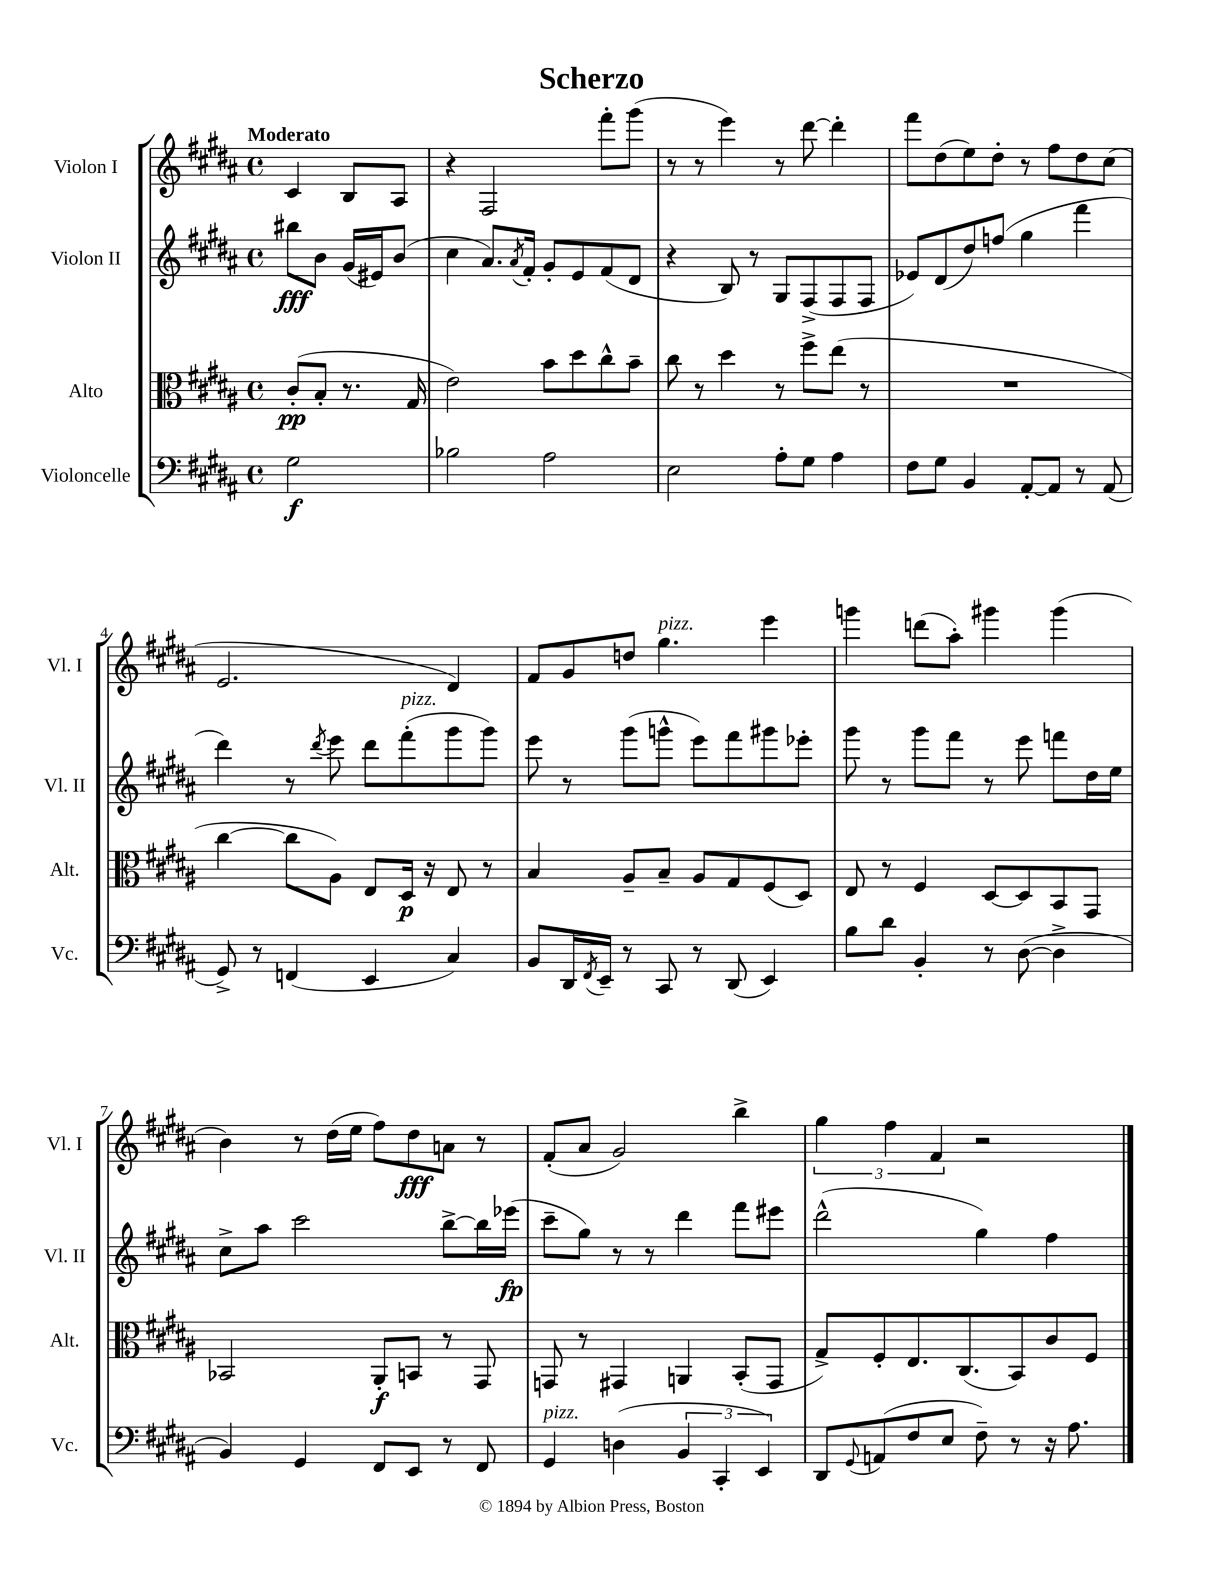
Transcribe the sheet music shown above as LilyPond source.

\header { title = "Scherzo" }
<<
\new StaffGroup <<
\new Staff = "s0" \with { instrumentName = "Violon I" shortInstrumentName = "Vl. I" } {
    \clef treble \key b \major \defaultTimeSignature \time 4/4 \partial 2 \tempo "Moderato"
    cis'4 b8 ais8 |
    r4 fis2 fis'''8-. gis'''8( |
    r8 r8 e'''4) r8 dis'''8~ dis'''4-. |
    fis'''8 dis''8( e''8) dis''8-. r8 fis''8 dis''8 cis''8( |
    e'2. dis'4) |
    fis'8 gis'8 d''8 gis''4.^\markup { \italic "pizz." } e'''4 |
    g'''4 d'''8( ais''8-.) gis'''4 gis'''4( |
    b'4) r8 dis''16( e''16 fis''8) dis''8\fff a'8 r8 |
    fis'8-.( ais'8 gis'2) b''4-> |
    \tuplet 3/2 { gis''4 fis''4 fis'4 } r2 \bar "|." |
}
\new Staff = "s1" \with { instrumentName = "Violon II" shortInstrumentName = "Vl. II" } {
    \clef treble \key b \major \defaultTimeSignature \time 4/4 \partial 2
    bis''8\fff b'8 gis'16( eis'16) b'8( |
    cis''4 ais'8.) \acciaccatura { ais'8 } fis'16-. gis'8-. e'8 fis'8( dis'8 |
    r4 b8) r8 gis8 fis8->( fis8 fis8 |
    ees'8) dis'8( dis''8) f''8( gis''4 fis'''4 |
    dis'''4) r8 \acciaccatura { dis'''8 } e'''8 dis'''8 fis'''8-.^\markup { \italic "pizz." }( gis'''8 gis'''8) |
    e'''8 r8 gis'''8( g'''8-^ e'''8) fis'''8 gis'''8 ees'''8-. |
    gis'''8 r8 gis'''8 fis'''8 r8 e'''8 f'''8 dis''16 e''16 |
    cis''8-> ais''8 cis'''2 b''8~-> b''16 ees'''16\fp( |
    cis'''8-- gis''8) r8 r8 dis'''4 fis'''8 eis'''8 |
    dis'''2-^( gis''4) fis''4 \bar "|." |
}
\new Staff = "s2" \with { instrumentName = "Alto" shortInstrumentName = "Alt." } {
    \clef alto \key b \major \defaultTimeSignature \time 4/4 \partial 2
    cis'8-.\pp( b8-. r8. gis16 |
    e'2) b'8 dis''8 cis''8-^ b'8-- |
    cis''8 r8 dis''4 r8 fis''8-> e''8( r8 |
    R1 |
    cis''4~ cis''8 ais8) e8 dis16\p r16 e8 r8 |
    b4 ais8-- b8-- ais8 gis8 fis8( dis8) |
    e8 r8 fis4 dis8~ dis8 b,8 gis,8 |
    bes,2 ais,8-.\f b,8 r8 gis,8 |
    g,8 r8 gis,4 a,4 b,8-.( gis,8 |
    gis8->) fis8-. e8. cis8.( b,8) cis'8 fis8 \bar "|." |
}
\new Staff = "s3" \with { instrumentName = "Violoncelle" shortInstrumentName = "Vc." } {
    \clef bass \key b \major \defaultTimeSignature \time 4/4 \partial 2
    gis2\f |
    bes2 ais2 |
    e2 ais8-. gis8 ais4 |
    fis8 gis8 b,4 ais,8~-. ais,8 r8 ais,8( |
    gis,8->) r8 f,4( e,4 cis4) |
    b,8 dis,16 \acciaccatura { fis,8 } e,16-- r8 cis,8 r8 dis,8( e,4) |
    b8 dis'8 b,4-. r8 dis8~( dis4-> |
    b,4) gis,4 fis,8 e,8 r8 fis,8 |
    gis,4^\markup { \italic "pizz." } d4( \tuplet 3/2 { b,4 cis,4-. e,4) } |
    dis,8 \appoggiatura { gis,8 } a,8( fis8 e8 fis8--) r8 r16 ais8. \bar "|." |
}
>>
>>
